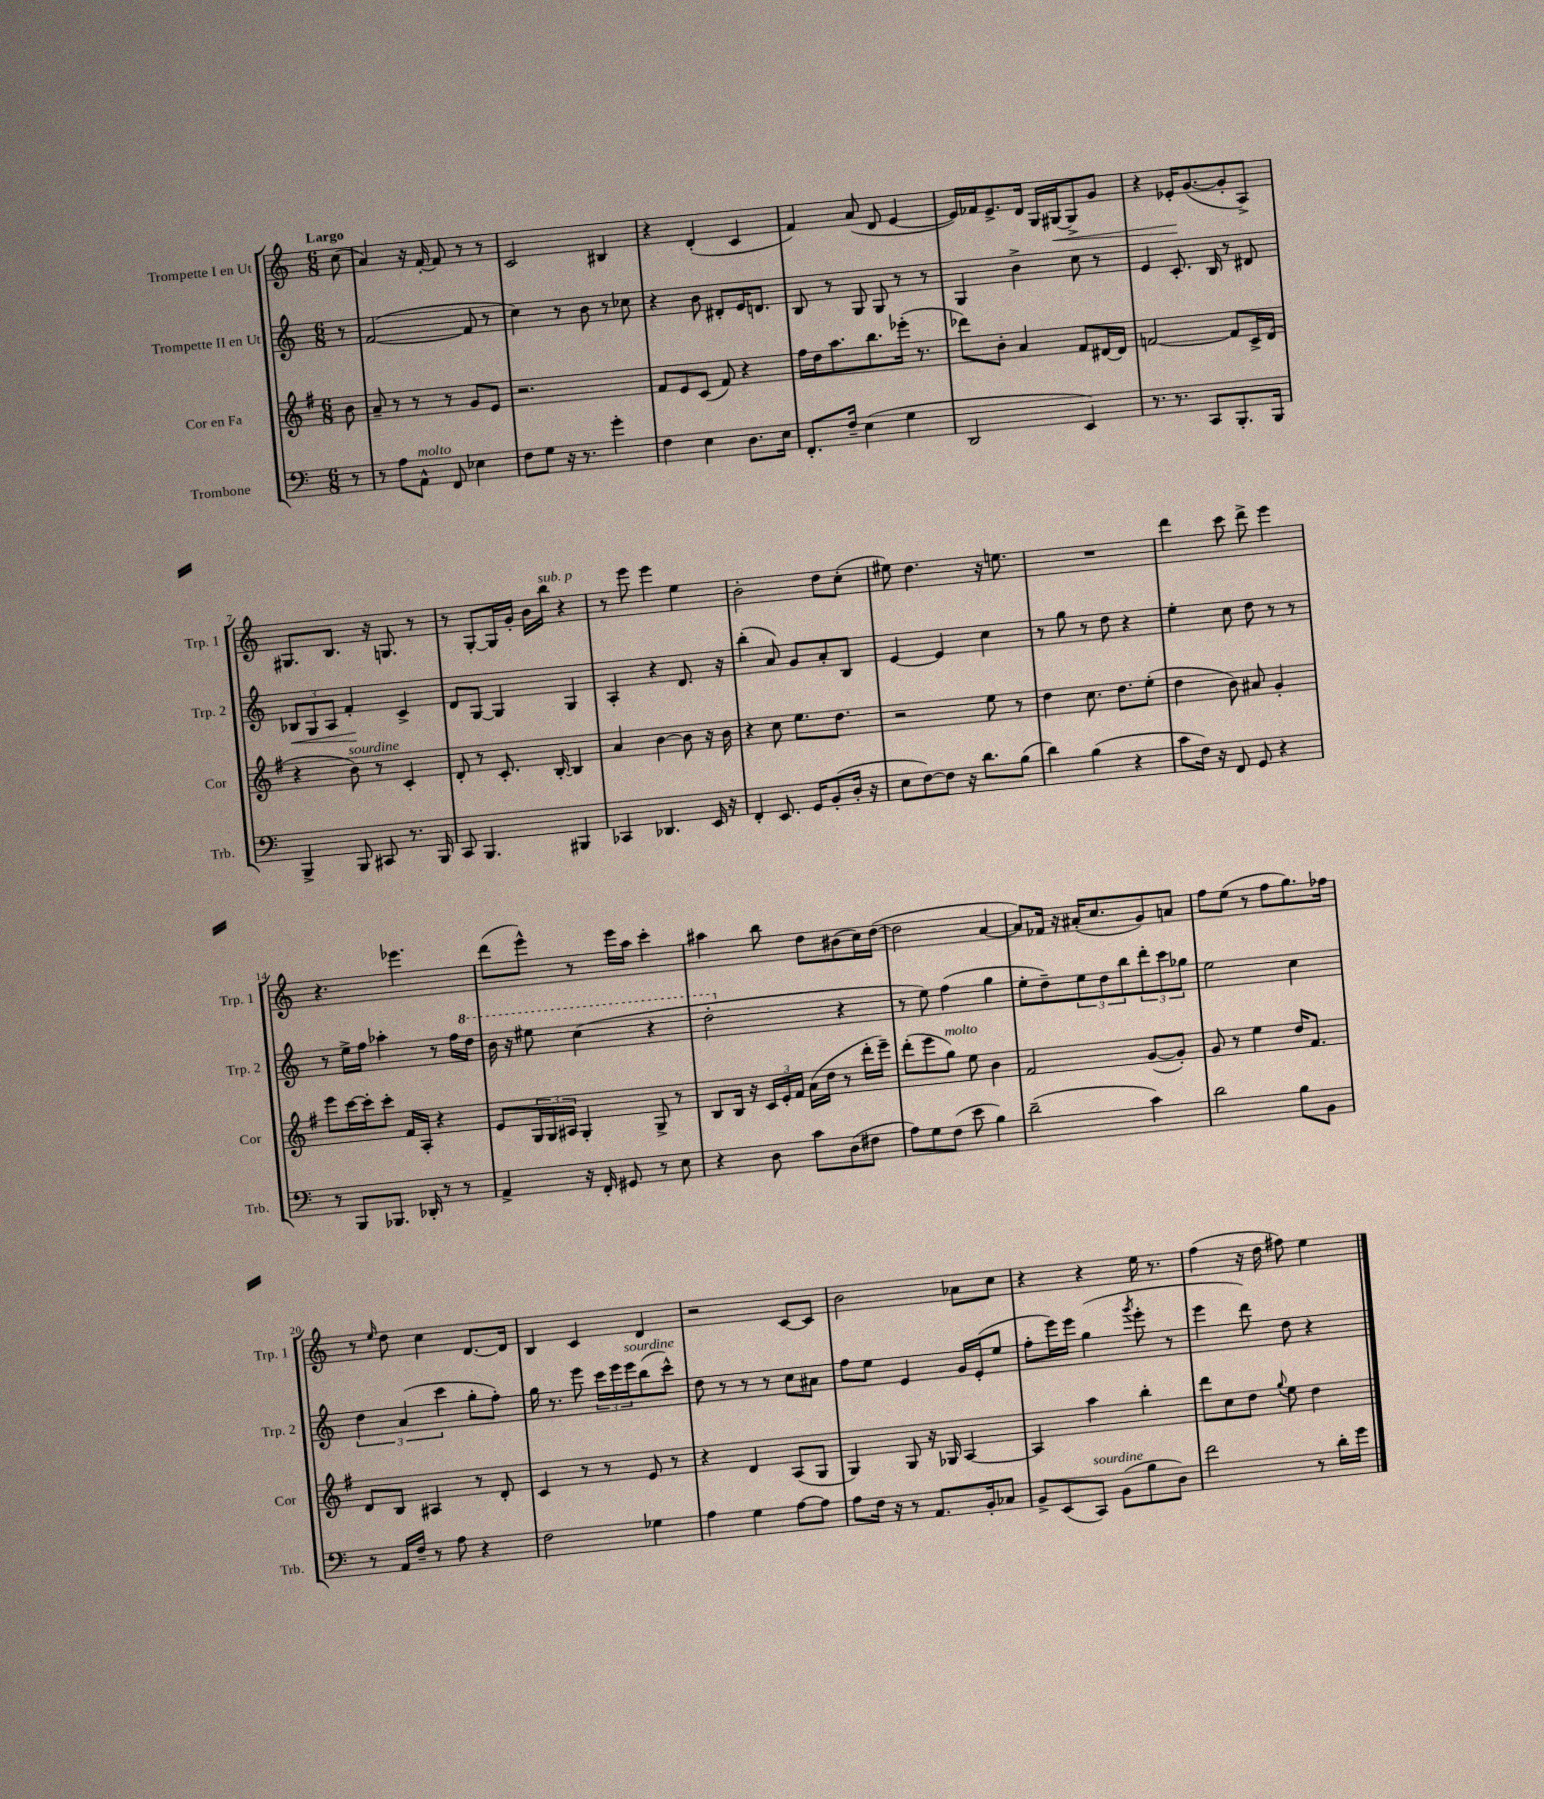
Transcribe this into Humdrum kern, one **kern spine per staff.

**kern	**kern	**kern	**dynam	**kern	**dynam
*part4	*part3	*part2	*part2	*part1	*part1
*staff4	*staff3	*staff2	*staff2	*staff1	*staff1
*I"Trombone	*I"Cor en Fa	*I"Trompette II en Ut	*	*I"Trompette I en Ut	*
*I'Trb.	*I'Cor	*I'Trp. 2	*	*I'Trp. 1	*
*clefF4	*clefG2	*clefG2	*	*clefG2	*
*k[]	*k[f#]	*k[]	*	*k[]	*
*M6/8	*M6/8	*M6/8	*	*M6/8	*
=	=	=	=	=	=
!	!	!	!	!LO:TX:a:B:t=Largo	!
8r	8b\	8r	.	(8cc\	.
=1	=1	=1	=1	=1	=1
8r	8a~/	([2f/	.	4a/)	.
8A\L	8r	.	.	.	.
!LO:TX:a:i:t=molto	!	!	!	!	!
8AA^^\J	8r	.	.	16r	.
.	.	.	.	[16f'/	.
8FF/	8r	.	.	8f/]	.
4E-X\	8g/L	8f/]	.	8r	.
.	8e/J	8r	.	8r	.
=2	=2	=2	=2	=2	=2
8F\L	2.r	4cc\)	.	2c/	.
8G\J	.	.	.	.	.
16r	.	8r	.	.	.
8.r	.	.	.	.	.
.	.	8b\	.	.	.
4g'\	.	8r	.	4B#X/	.
.	.	8cc-X\	.	.	.
=3	=3	=3	=3	=3	=3
4F\	8f#/L	4r	.	4r	.
.	8e/	.	.	.	.
4E\	(8c/J	8b\	.	(4d'/	.
.	8f#/)	8d#X'/L	.	.	.
8.D\L	4r	16e/K	.	4c/	.
.	.	8.dn/J	.	.	.
16E\Jk	.	.	.	.	.
=4	=4	=4	=4	=4	=4
8.FF'/L	16ff#\LL	8B/	.	4f/)	.
.	16dd\J	.	.	.	.
.	8.aa\	8r	.	.	.
16F~/Jk	.	.	.	.	.
(4E\	.	8G/	.	(8a/	.
.	8.bb\	.	.	.	.
.	.	8G/	.	8d/	.
4G\	(16eee-X'\Jk	8r	.	[4e/	.
.	8.r	.	.	.	.
.	.	8r	.	.	.
=5	=5	=5	=5	=5	=5
2DD/	8ddd-X\L)	4G/	.	16e/LL])	.
.	.	.	.	16f-X/J	.
.	8b'\J	.	.	8.e^/	.
.	4a/	4b^\	.	.	.
.	.	.	.	16d/Jk	.
.	.	.	.	16G/LL	.
!	!	!	!	!	!LO:HP:b
.	.	.	.	[16G#X/J	<
4EE/)	8f#/L	8cc\	.	8G#^/]	.
.	[16d#X/L	8r	.	8g/J	.
.	16d#/JJ]	.	.	.	.
=6	=6	=6	=6	=6	=6
8.r	[2fn/	4e/	.	4r	.
8.r	.	.	.	.	.
.	.	8.c'/	.	16e-X'/KL	.
.	.	.	.	([8.g/	[
8CC/L	.	.	.	.	.
.	.	16B/	.	.	.
8.BBB'/	8f/L]	8r	.	8g'/]	.
.	16c^/L	8d#X/	.	8A^/J)	.
16BBB/Jk	(16d/JJ	.	.	.	.
!!LO:LB:g=z
=7	=7	=7	=7	=7	=7
!	!	!	!LO:HP:b	!	!
4BBB^/	4r	12B-X/L	<	8.G#X/L	.
.	.	12G/	.	.	.
.	.	12A/J	.	.	.
.	.	.	.	8.B/J	.
!	!LO:TX:a:i:t=sourdine	!	!	!	!
8BBB/	8b\)	4f'/	.	.	.
8CC#X/	8r	.	.	16r	.
.	.	.	.	8.Gn/	.
8.r	4c'/	4c^/	[	.	.
.	.	.	.	8r	.
16BBB/	.	.	.	.	.
=8	=8	=8	=8	=8	=8
8CC/	8d'/	8d/L	.	8r	.
4.BBB/	8r	[8G/J	.	[8G'/L	.
.	8.c'/	4G/]	.	16G/L]	.
.	.	.	.	16g'/JJ	.
.	.	.	.	16b\LL	.
!	!	!	!	!LO:TX:a:i:t=sub. p	!
.	[16B'/	.	.	16bb\JJ	.
4BBB#X/	4B/]	4G/	.	4r	.
=9	=9	=9	=9	=9	=9
4CC-X/	4a/	4A'/	.	8r	.
.	.	.	.	8eee\	.
4.DD-X/	[4b\	4r	.	4eee\	.
.	8b\]	8.d/	.	4ee\	.
16EE/	16r	.	.	.	.
16r	16b\	16r	.	.	.
=10	=10	=10	=10	=10	=10
4FF'/	4r	(4bb'\	.	2b'\	.
8.EE/	8cc\	8a/)	.	.	.
.	8.ee\L	8g/L	.	.	.
16GG/KL	.	.	.	.	.
(8BB'/	.	8a'/	.	8dd\L	.
.	8.dd\J	.	.	.	.
16D'/Jk	.	8B/J	.	(8cc'\J	.
16r	.	.	.	.	.
=11	=11	=11	=11	=11	=11
8E\L	2r	[4e/	.	8ee#X\)	.
[8F\)	.	.	.	4.dd\	.
8F\J]	.	4e/]	.	.	.
16r	.	.	.	.	.
8.d\L	.	.	.	.	.
.	8ee\	4cc\	.	16r	.
.	.	.	.	8.een\	.
(8B\J	8r	.	.	.	.
=12	=12	=12	=12	=12	=12
4d\)	4dd\	8r	.	2.r	.
.	.	8gg\	.	.	.
(4B\	8.cc\	8r	.	.	.
.	.	8dd\	.	.	.
.	8.dd\L	.	.	.	.
4r	.	4r	.	.	.
.	(8ee'\J	.	.	.	.
=13	=13	=13	=13	=13	=13
8c\L	4dd\	4ee'\	.	4ddd\	.
16F\Jk)	.	.	.	.	.
16r	.	.	.	.	.
8FF/	8b\)	8cc\	.	8ccc\	.
8GG/	8a#X/	8dd\	.	8ddd^\	.
4r	4g'/	8r	.	4eee\	.
.	.	8r	.	.	.
!!LO:LB:g=z
=14	=14	=14	=14	=14	=14
8r	8eee\L	8r	.	4.r	.
8BBB/L	[16ccc\L	16ee^\LL	.	.	.
.	16ccc'\J]	16ff\JJ	.	.	.
8.BBB-X/J	8ccc'\J	4aa-X'\	.	.	.
.	16f#/LL	.	.	4.eee-X\	.
16DD-X'/	16A'/JJ	.	.	.	.
8r	4r	8r	.	.	.
8r	.	16ff\LL	.	.	.
*	*	*8va	*	*	*
.	.	16ddd\JJ	.	.	.
=15	=15	=15	=15	=15	=15
4AA^/	8e/L	16bb\	.	(8ddd\L	.
.	.	16r	.	.	.
.	24G/L	8eee#X\	.	8eee^^\J)	.
.	24G/	.	.	.	.
.	24A#X/JJ	.	.	.	.
16r	4G'/	(4ccc\	.	8r	.
16FF'/	.	.	.	.	.
8GG#X/	.	.	.	16eee\LL	.
.	.	.	.	16aa\JJ	.
8r	8G^/	4r	.	4ccc'\	.
8E\	8r	.	.	.	.
=16	=16	=16	=16	=16	=16
4r	8B/L	2ddd'\	.	4aa#X\	.
.	16B/Jk	.	.	.	.
.	16r	.	.	.	.
8D\	24c/LL	.	.	8bb\	.
.	24e'/	.	.	.	.
.	24f#/JJ	.	.	.	.
8c\L	(16a\LL	.	.	8dd\L	.
.	16dd\JJ	.	.	.	.
*	*	*X8va	*	*	*
(8D\	8r	4r	.	(8b#X\	.
8F#X\J	16ddd'\LL	.	.	16cc\L)	.
.	16eee~\JJ)	.	.	([16dd\JJ	.
=17	=17	=17	=17	=17	=17
8A\L)	(8ddd'\L	8r	.	2dd\]	.
8G\	8eee\	8ee\)	.	.	.
!	!LO:TX:a:i:t=molto	!	!	!	!
(8F\J	8gg\J)	(4ff\	.	.	.
8e\	8ee\	.	.	.	.
4B\)	4b\	4gg\	.	[4a/	.
=18	=18	=18	=18	=18	=18
(2d~\	2f#/	8ee'\L	.	8a/L])	.
.	.	8dd~\)	.	16f-X/Jk	.
.	.	.	.	16r	.
.	.	12ee\	.	(16a#X'/KL	.
.	.	.	.	8.cc/	.
.	.	12dd\	.	.	.
.	.	12bb\	.	.	.
4c\)	([8g/L	12ddd'\	.	8g/)	.
.	.	12ccc\	.	.	.
.	8g'/J])	.	.	8an/J	.
.	.	12gg-X\J	.	.	.
=19	=19	=19	=19	=19	=19
2d\	8g/	2ee\	.	8ff\L	.
.	8r	.	.	(8ee\J	.
.	4ee\	.	.	8r	.
.	.	.	.	8ff\L	.
8B\L	16dd/KL	4cc\	.	8.gg\)	.
.	8.f#/J	.	.	.	.
8BB\J	.	.	.	.	.
.	.	.	.	16ff-X\Jk	.
!!LO:LB:g=z
=20	=20	=20	=20	=20	=20
8r	8d/L	6dd\	.	8r	.
.	.	.	.	16qqee/	.
16AA/LL	8B/J	.	.	8dd\	.
.	.	(6a/	.	.	.
16F~/JJ	.	.	.	.	.
8r	4A#X/	.	.	4cc\	.
.	.	6ccc\	.	.	.
8A\	.	.	.	.	.
4r	8r	8gg'\L	.	[8.d/L	.
.	8d'/	8ff'\J)	.	.	.
.	.	.	.	16d/Jk]	.
=21	=21	=21	=21	=21	=21
2F\	4c/	16gg\	.	4B/	.
.	.	8.r	.	.	.
.	8r	8eee\	.	4c/	.
.	8r	24ccc\LL	.	.	.
.	.	24eee\	.	.	.
!	!	!LO:TX:a:i:t=sourdine	!	!	!
.	.	24eee\J	.	.	.
4G-X\	8e/	(8bb\	.	4d/	.
.	8r	8ccc^^\J)	.	.	.
=22	=22	=22	=22	=22	=22
4A\	4r	8dd\	.	2r	.
.	.	8r	.	.	.
4G\	4d/	8r	.	.	.
.	.	8r	.	.	.
[8A\L	(8A/L	8cc\L	.	[8c/L	.
8A\J]	8G/J	8a#X\J	.	8c/J]	.
=23	=23	=23	=23	=23	=23
8A\L	4G/)	8ff\L	.	2b\	.
16F\Jk	.	8ee\J	.	.	.
16r	.	.	.	.	.
8r	8G/	4e/	.	.	.
8.AA/L	16r	.	.	.	.
.	16G-X/	.	.	.	.
.	[4A/	16g/LL	.	8a-X\L	.
16BB'/k	.	(16e'/J	.	.	.
8C-X/J	.	8ee/J	.	8cc\J	.
=24	=24	=24	=24	=24	=24
8BB^/L	4A/]	8ff'\L	.	4r	.
(8EE/	.	16eee\L)	.	.	.
.	.	16eee\JJ	.	.	.
!LO:TX:a:i:t=sourdine	!	!	!	!	!
8CC/J)	4aa\	(4gg\	.	4r	.
(8BB\L	.	.	.	.	.
.	.	8qggg/	.	.	.
8B\	4bb'\	8eee'\	.	16ee\	.
.	.	.	.	8.r	.
8D\J)	.	8r	.	.	.
=25	=25	=25	=25	=25	=25
2f\	8ddd\L	4eee\	.	(4ff\	.
.	8cc\	.	.	.	.
.	8dd\J	8ddd\)	.	16r	.
.	.	.	.	16dd\	.
.	8qqgg/	.	.	.	.
.	8ee\	8dd\	.	8ff#X\)	.
8r	4dd\	4r	.	4ee\	.
16d'\LL	.	.	.	.	.
16g\JJ	.	.	.	.	.
==	==	==	==	==	==
*-	*-	*-	*-	*-	*-
